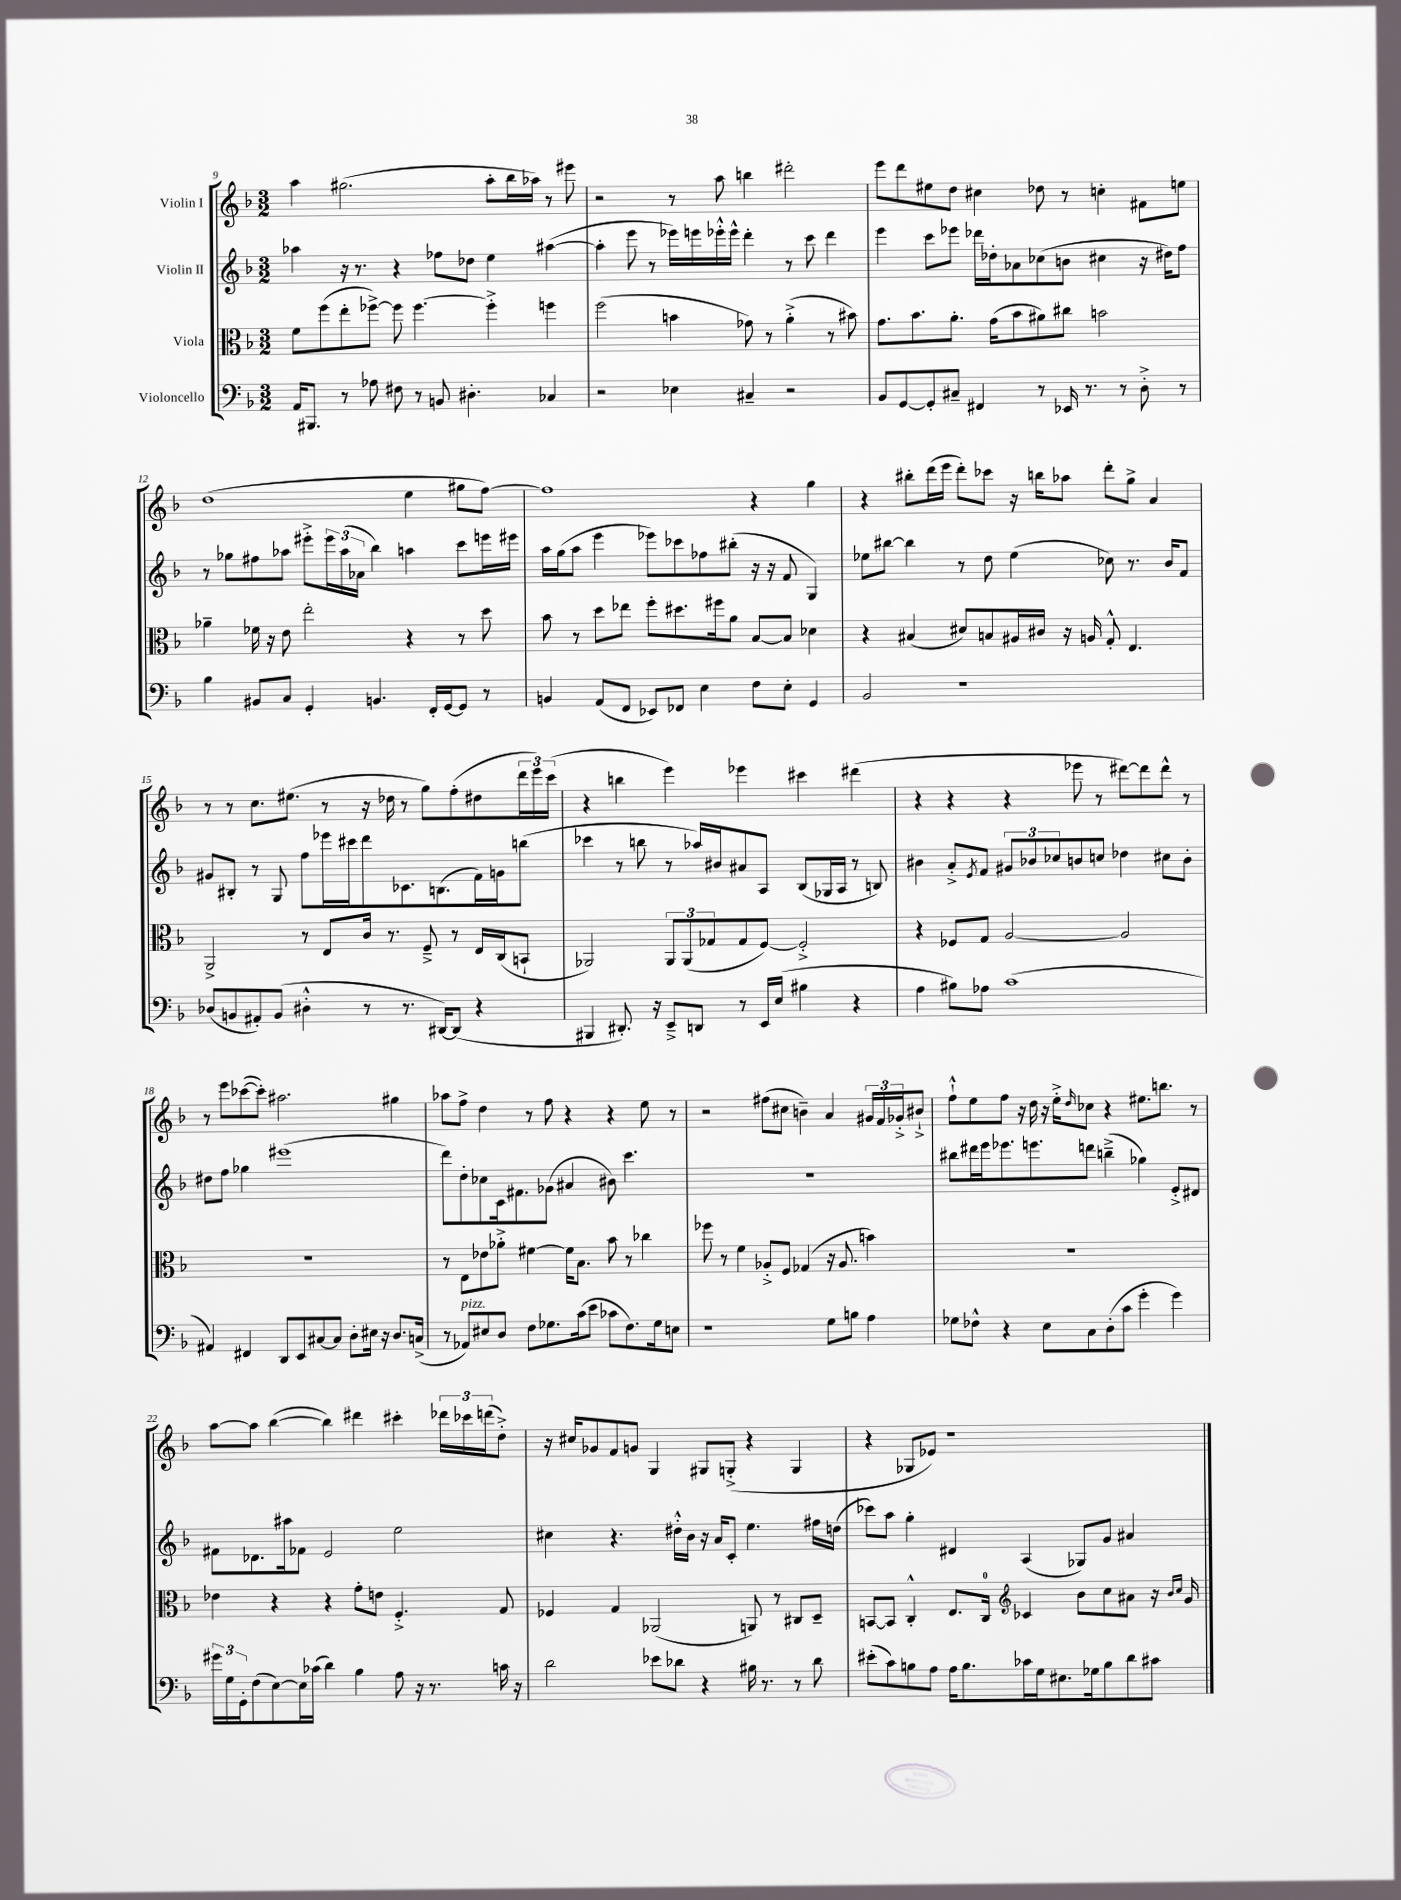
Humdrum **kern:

**kern	**kern	**kern	**kern
*staff4	*staff3	*staff2	*staff1
*clefF4	*clefC3	*clefG2	*clefG2
*k[b-]	*k[b-]	*k[b-]	*k[b-]
*M3/2	*M3/2	*M3/2	*M3/2
16AA	8f	4aa-	4aa
8.BBB#	.	.	.
.	(8ff	.	.
8r	8ee'	16r	(2.gg#
.	.	8.r	.
8A-	[8ff-^)	.	.
8F#	8ff-]	4r	.
8r	[4.ff-	.	.
8BB	.	8ff-	.
4.D#'	.	8dd-	.
.	4ff-'^]	4ee	8aa'
.	.	.	16bb-
.	.	.	16aa-)
4C-	4ff	([4aa#	8r
.	.	.	8eee#
=	=	=	=
2r	(2ff	4aa#']	2r
.	.	8eee	.
.	.	8r	.
4E-	4b	16eee-)	8r
.	.	16eee	.
.	.	16eee-'^^	8aa
.	.	16eee-^^	.
4C#~	8g-)	4ddd'	4bb
.	8r	.	.
2r	(4a'^	8r	2ddd#'
.	.	8ccc	.
.	8r	4ddd	.
.	8b#)	.	.
=	=	=	=
8BB-	8.g	4eee	8eee
[8GG	.	.	8ddd
.	8.b-	.	.
8GG']	.	8ccc	8ee#
8C#~	8.a'	8eee-	8dd
4FF#	.	16ddd-	4cc#
.	(16g	16dd-'	.
.	8b-	8a-	.
8r	8a#)	(8cc-	8dd-
16EE-	8cc#	8b	8r
8.r	.	.	.
.	2b	4cc#	4cc'
8r	.	.	.
8D'^	.	16r	8f#
.	.	16dd#)	.
8r	.	8ff	8ee
=	=	=	=
4B-	4a-~	8r	(1dd
.	.	8gg-	.
8BB#	16f-	8ff#	.
.	16r	.	.
8C	8e	8aa-	.
4GG'	2ee'	8eee#'^	.
.	.	24eee#	.
.	.	(24aa-	.
.	.	24a-	.
4.BB	.	4bb-)	.
.	4r	4aa	4ee
16FF'	.	.	.
[16GG	.	.	.
8GG]	8r	8ccc	8gg#
8r	8dd	16eee	[8ff)
.	.	16eee#	.
=	=	=	=
4BB	8b-	16aa	1ff]
.	.	(16gg	.
.	8r	8aa	.
(8AA	8dd	4eee	.
8FF	8ee-	.	.
8EE-)	8ff'	8eee-)	.
8FF-	8.dd#	8ccc-	.
4E	.	8ff-	.
.	16ff#	.	.
.	8a	(8bb#'	.
8F	[8B-	16r	4r
.	.	16r	.
8E'	8B-]	8f	.
4GG	4d-	4G)	4gg
=	=	=	=
2BB-	4r	8ee-	4r
.	.	[8bb#	.
.	(4B#	4bb#]	8bb#'
.	.	.	(16ddd
.	.	.	16eee
1r	8d#)	8r	8ddd')
.	8B	8dd	8ccc-
.	16A#	(4ee-	16r
.	16c#	.	16bb
.	16r	.	8aa-
.	16A	.	.
.	8G'^^	8cc-)	8ddd'
.	4.E	8.r	8gg^
.	.	.	4a
.	.	16b-	.
.	.	8f	.
=	=	=	=
(8D-	2AA^	8g#	8r
8BB	.	8B#'	8r
8AA#')	.	8r	8.cc
(8BB	.	8G	.
.	.	.	(8.ee#
4D#'^^	8r	8ff	.
.	8E	16eee-	8r
.	.	16ccc#	.
8r	16c	8ddd	16r
.	8.r	.	16dd-
8.r	.	8.c-	8r
.	8F~^	.	8gg)
[16DD#)	.	(8.B	.
(8DD#]	8r	.	(8ff'
4r	16E	16f)	8dd#
.	(16C	16g	.
.	8BB`	(8bb	24ddd
.	.	.	24eee)
.	.	.	(24ccc
=	=	=	=
4BBB#	2AA-)	4ccc-	4r
8.DD#')	.	8r	4bb
.	.	8bb	.
16r	.	.	.
8EE~^	12AA-	8r	4eee)
.	(12AA-	.	.
8DD	.	16aa-)	.
.	12G-	.	.
.	.	16b#	.
8r	8G-	8a#	4eee-
16EE	[8F)	8A	.
(16E	.	.	.
4B#	2F'^]	(8B-	4ccc#
.	.	16G-	.
.	.	16A	.
4r	.	8r	(4ddd#
.	.	8B)	.
=	=	=	=
4A	4r	4b#	4r
8B#)	8F-	8a'^	4r
.	.	8qe	.
8A-	8G	8f	.
(1c	[2A	12g#	4r
.	.	12b-	.
.	.	12cc-	.
.	.	8b	8eee-
.	.	8cc	8r
.	2A]	4dd-	[8ddd#)
.	.	.	8ddd#]
.	.	8cc#	8ddd#^^
.	.	8b'	8r
=	=	=	=
4AA#)	1.r	8dd#	8r
.	.	8ff	8eee
4FF#	.	4gg-	([8ccc-
.	.	.	8ccc-'])
8DD	.	(1eee#	2.aa#
8EE	.	.	.
[8C#	.	.	.
8C#]	.	.	.
8D'	.	.	.
16E#	.	.	.
16r	.	.	.
8.D	.	.	4gg#
(16C^	.	.	.
=	=	=	=
8r	8r	8ddd)	8aa-
8AA-)	8E	8dd'	8ff^
8E#	8e-	8cc-	4dd
8D	8a-'^	16c	.
.	.	8.f#	.
8F	[4f#	.	8r
8.G-	.	(8g-	8ff
.	16f#]	4a#	4r
(16c	8.B-	.	.
8e	.	.	.
8c-	8b-	8b#)	4r
8.F)	8r	4.ccc	.
.	4cc-	.	8ee
16G-	.	.	.
8E	.	.	8r
=	=	=	=
1r	8ff-	1.r	2r
.	8r	.	.
.	4f	.	.
.	8A-'^	.	(8ff#
.	8F	.	8cc#
.	(4G-	.	4b~)
8G	16r	.	4a
.	8.A-	.	.
8B	.	.	.
4A	4b)	.	24g#
.	.	.	24f
.	.	.	24g-'^
.	.	.	8b#`^
=	=	=	=
8G-	1.r	8bb#	8ff`^^
8F-^^	.	16ddd#	8ee
.	.	16eee	.
4r	.	8.eee-	8ff
.	.	.	16r
.	.	8.eee	16dd
8E	.	.	16r
.	.	.	16ee'^
.	.	.	16qqdd
8C	.	8ddd	8cc-
(8D'	.	(4bb~^	4r
8c	.	.	.
4g'	.	4gg-)	8.ee#
.	.	.	8.bb
4g)	.	8e'^	.
.	.	8d#	8r
=	=	=	=
24g#	4e-	8f#	[8aa
24G	.	.	.
24GG'	.	.	.
(8F	.	8.d-	8aa]
[8E)	4r	.	([4bb-
.	.	16aa#	.
16E]	.	8f-	.
(16c-	.	.	.
4d)	4r	2e	4bb-])
4B-	8g'	.	4ddd#
.	8e	.	.
8A	4.F'^	2ee	4ccc#'
16r	.	.	.
8.r	.	.	.
.	.	.	24ddd-
.	.	.	24ccc-
.	.	.	(24ddd
16c	8G	.	8dd'^)
16r	.	.	.
=	=	=	=
2d	4F-	4cc#	16r
.	.	.	16cc#
.	.	.	8g-
.	4G	4.r	8f
.	.	.	8g
8e-	(2AA-	.	4G
8d-	.	16dd#'^^	.
.	.	16b-	.
4r	.	16r	8G#
.	.	16a	.
.	.	8c'	(8G'^
16B#	8AA)	4.ee	4r
8.r	.	.	.
.	8r	.	.
8r	8C#	.	4G
8d-	8D~	16ff#	.
.	.	(16dd	.
=	=	=	=
(8e#'	[8BB	8ccc-)	4r
8c)	8BB]	8aa	.
8B	4C'^^	4gg'	8G-
8A	.	.	8e-)
16A	8.E	4d#	1r
8.B	.	.	.
.	16C	.	.
*	*clefG2	*	*
16c-	4c-	(4A	.
16G	.	.	.
8.E#	.	.	.
.	8b-	8G-)	.
16G-	.	.	.
8B	8cc	8g	.
8d	8a#	4a#	.
8c#	16r	.	.
.	16qqb-	.	.
.	16qqcc	.	.
.	16g	.	.
==	==	==	==
*-	*-	*-	*-
